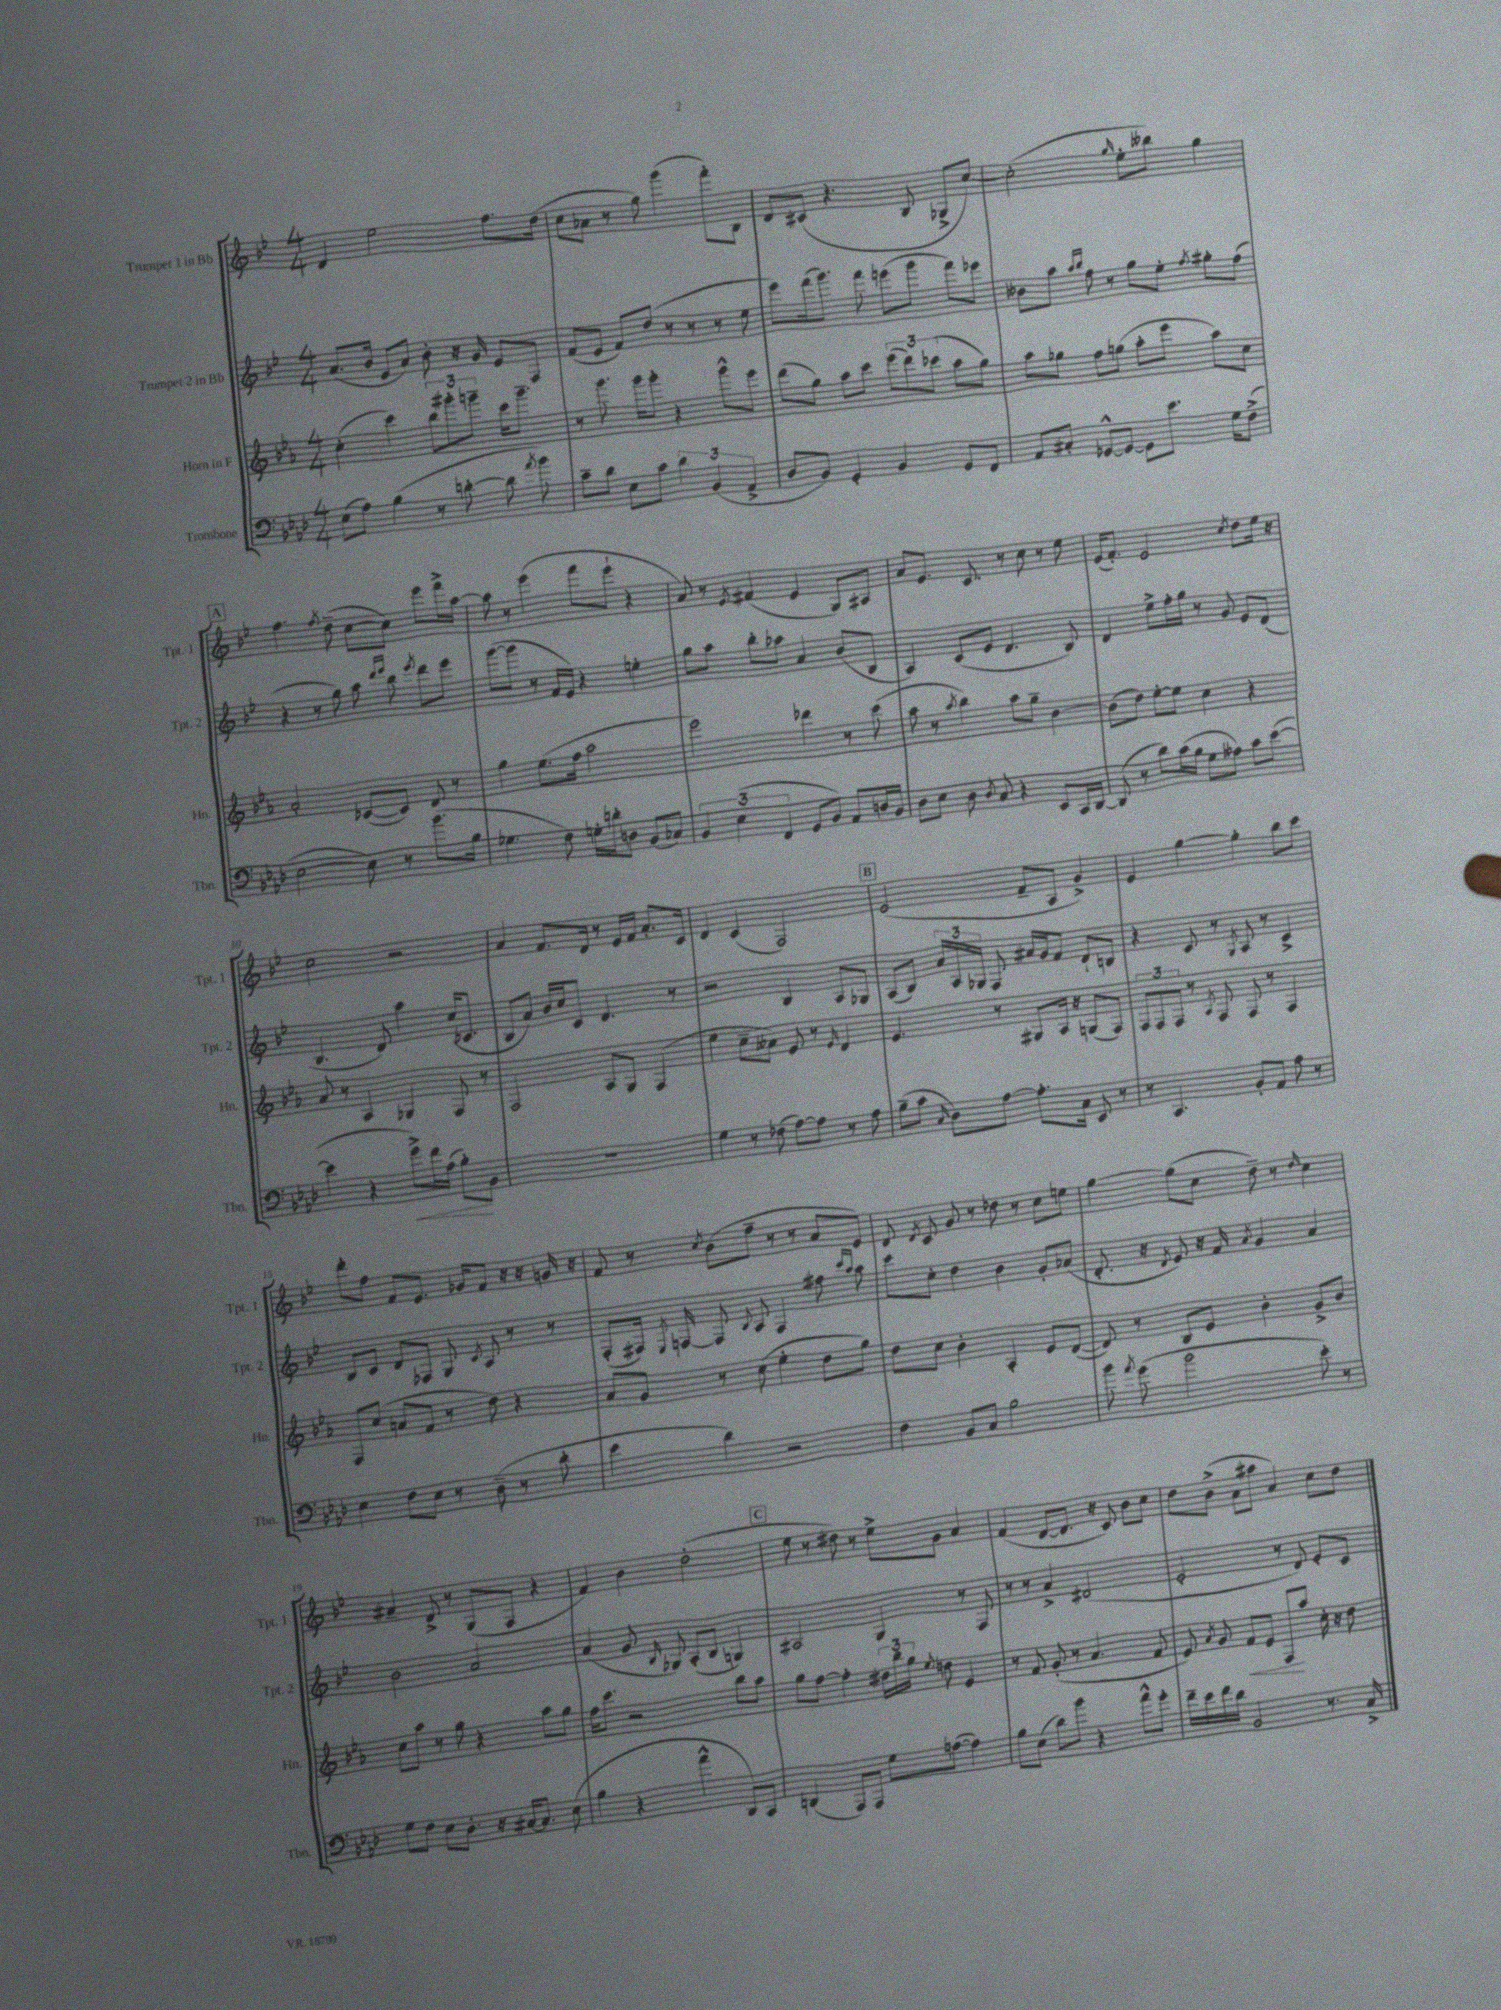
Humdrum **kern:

**kern	**kern	**kern	**kern
*staff4	*staff3	*staff2	*staff1
*clefF4	*clefG2	*clefG2	*clefG2
*k[b-e-a-d-]	*k[b-e-a-]	*k[b-e-]	*k[b-e-]
*M4/4	*M4/4	*M4/4	*M4/4
(8E-	(4cc'	(8.a	4d
8A-)	.	.	.
.	.	16b-	.
(4B-	4ccc)	8e-	2ee-
.	.	8a)	.
8r	12bb-	8b-'	.
.	12ggg#'	.	.
[8d'	.	16r	.
.	12ggg~	.	.
.	.	16g	.
8d]	16ccc	8e-	8.ff
.	8.ggg~	.	.
8qa-	.	.	.
8b-)	.	8F	.
.	.	.	(16dd
=	=	=	=
8c~	8r	(8f	8cc
8d-	8.ggg	8e-	8a-
8E-	.	8f)	8r
.	16ggg	.	.
8c	8ggg'	(8dd	8gg)
6d-	4r	8r	(4ggg
.	.	8r	.
(6BB-	.	.	.
.	8ggg^^	8r	8fff')
6AA-^	.	.	.
.	8eee-	8ee-	8B-
=	=	=	=
8D-	(8ddd	8eee-)	8d
8BB-)	8gg)	(16fff	(8c#
.	.	8.ggg)	.
4GG'	8aa-	.	4.r
.	8ccc	8fff	.
4BB-	(12eee-	(8eee	.
.	12ddd)	.	.
.	.	8ggg	8B-
.	(12ccc-	.	.
8GG	8aa-	8fff)	8G-^
8FF	8gg)	8eee-	[8cc)
=	=	=	=
8AA-	8aa-	8b--	(2cc']
8C#'	8gg-	8aa	.
.	.	16qqaa	.
.	.	16qqbb-	.
[8GG-^^	8ff	8ff	.
8GG-_	(8gg	8r	.
.	.	.	16qqgg
8GG-]	8aa-'	8gg	8ee-'
8.e-	8eee-	8ee-'	8bb--)
.	.	8qff	.
.	8aa-)	8gg#'	4gg
16G	.	.	.
(8F^	8cc	(8ff	.
=	=	=	=
[2E-	2a-'	4r	4.ff
.	.	8r	.
.	.	.	8qff
.	.	8gg)	(8dd~
8E-])	([8c-	8aa	[8cc
.	.	16qqddd	.
.	.	16qqeee-	.
8r	8c-])	8bb-	8cc])
.	.	8qeee-	.
(8.b-	8d	8ddd	8eee-
.	8r	8eee-	16fff^
16B-	.	.	[16aa
=	=	=	=
4.G-	4gg	([8ggg	8aa]
.	.	8ggg]	8r
.	(8.ee-	8r	(4eee-
8F)	.	16f	.
.	16ff	16e-)	.
16G'	2aa-	4r	8fff
16d'	.	.	.
8D	.	.	8eee-`
(8BB-	.	4ee'	4r
8C-)	.	.	.
=	=	=	=
6BB-	2eee-)	8gg	8a)
.	.	8aa	8r
(6E-	.	.	.
.	.	.	8qe-
.	.	8bb-'	(4f#
6FF	.	.	.
.	.	8aa-	.
8GG	4ddd-	4a	4e-
8BB-)	.	.	.
8AA-	8r	(8b-	8G)
16D	(8ccc	8B-	8A#
16BB-	.	.	.
=	=	=	=
8D-	8aa-	4A)	8a
8E-	8r	.	8.e-
.	8qaa-	.	.
8D-	4bb-)	(8c	.
.	.	.	8.c
8qD-	.	.	.
8C	.	8e-	.
4r	8aa-	4.d	8r
.	8gg~	.	8cc
8EE-	[4b-	.	8r
16CC	.	8B-)	8ee-
[16DD-	.	.	.
=	=	=	=
(8DD-]	(8b-]	4d	(16e-
.	.	.	8.f')
8r	8dd)	.	.
8d-)	[8ee-'	8ee-^	2e-
(16c	8ee-]	16ff'	.
16B-	.	16gg	.
8G	4cc	8r	.
8A--)	.	8g	.
.	.	.	8qcc
8c	4r	8e-	8dd
([8e-	.	(8d	16ee-
.	.	.	16r
=	=	=	=
4e-]	8a-	4.B-	2cc
.	8r	.	.
4r	4A-	.	.
.	.	8d)	.
8g^)	4G-	4aa	2r
16f	.	.	.
(16A-	.	.	.
8B-')	8F	(16cc	.
.	.	8.c-	.
8BB-	8r	.	.
=	=	=	=
1r	2F	8B-	4a
.	.	8a)	.
.	.	16b-	8.f
.	.	16cc	.
.	.	8c	.
.	.	.	16d
.	8A-	4.d	8r
.	8G	.	16e-
.	.	.	16f
.	(4F	.	8.a'
.	.	8r	.
.	.	.	16c
=	=	=	=
4G	4ee-	2r	4d
8r	8cc~	.	(4c
(8F-	8a--)	.	.
[8A-)	8e-	4B-	2F)
8A-]	8r	.	.
.	16qqe-	.	.
8r	4d	8A	.
8A-	.	8G-	.
=	=	=	=
(8B-~	4.e-	(8A	(2e-
8c	.	8B-)	.
16qqC	.	.	.
8D-)	.	24a	.
.	.	24A	.
.	.	24G-	.
[8A-	8r	8F	.
8.A-']	8G#	16a#	8f~
.	.	16g	.
.	16A-	8f	8A
16C	16r	.	.
8EE-	(8G	8d`	4g^)
8r	8F)	8B	.
=	=	=	=
8r	12F	4r	4e-
.	12F	.	.
4.CC	.	.	.
.	12F	.	.
.	8r	8c	[4gg
.	8qA-	.	.
.	8F	8r	.
.	.	8qG	.
8BB-'	8F	8A	4gg']
8AA-	8r	8r	.
8A-	4F	4c^	8bb-
8r	.	.	8ccc
=	=	=	=
4E-	8F	8B-	8ddd'
.	(8cc	8c	8ff
8F	8a	8d	8f
8E-	8f	8F-	8.e-
8r	8r	8G	.
.	.	.	16g-
.	.	8qc	.
(8D-~	8dd)	8A	8f
8r	4r	8r	16r
.	.	.	16r
8d-'	.	8r	16g
.	.	.	16r
=	=	=	=
4e-	8a-	(8F'	8f
.	8g	16F#)	8r
.	.	8qE-	.
.	.	[16F	.
.	.	.	8qcc
4d-)	8r	8F]	(8b-
.	.	8qqB-	.
.	(8cc	8A	8ff~
2r	4ee-'	4F	8r
.	.	.	8r
.	8dd	8ff#	8a
.	.	16qqccc	.
.	.	16qqaa	.
.	8gg)	8aa	8e-)
=	=	=	=
4F	8dd	8ccc	8d
.	.	.	8qd
.	8cc	8cc'	8c
8BB-	4b-'	4dd	8g
8C	.	.	8r
2B-	4A-'	4b-	8dd-
.	.	.	8r
.	8e-	8g'	8cc
.	([8d	(8a-	8ee
=	=	=	=
8b-	8d])	8.d'	[4gg
8qa-	.	.	.
(8g	8r	.	.
.	.	16r	.
.	.	8qd	.
2b-	8B-	8e-)	(8gg]
.	8e-	16r	8cc
.	.	16f	.
.	.	8qa	.
.	4b-'	4g	8dd~)
.	.	.	8r
.	.	.	16qqdd
8e-')	8g^	4a	4cc
8r	8b-	.	.
=	=	=	=
8G	8cc	2b-	4a#~
8F	8aa-	.	.
8E-	8r	.	8d^
8.D-'	8gg	.	8r
.	4r	2a	(8G
16r	.	.	.
[16C#	.	.	8F
8.C#]	.	.	.
.	8aa-	.	4r
(8E-	8gg	.	.
=	=	=	=
4B-	16ff	(4a	4f)
.	8.ccc	.	.
4r	2r	8g	4b-
.	.	16qqB-	.
.	.	8G-)	.
4a-^^	.	(8A'	(2dd'
.	.	8B-	.
8DD-)	8bb-	4G)	.
8CC	8aa-	.	.
=	=	=	=
(4DD	8gg	2A#	8ee-
.	[8ff	.	8r
8AAA-)	4ff']	.	8dd#)
8AAA-	.	.	8r
8G	24dd#	4G	8ee-^
.	24bb-	.	.
.	24gg	.	.
.	8qqee-	.	.
([8A	8dd	.	8g
4A])	4e-	8r	4a
.	.	8F	.
=	=	=	=
8B-	8r	8r	(4f
(8E-	8f	8r	.
8d-)	(8g'	4a^	[8d
8b-	8r	.	8.d]
4r	4.a-	(2d#	.
.	.	.	16r
.	.	.	8c)
8a-^^	.	.	8b-
8g'	8f	.	8cc
=	=	=	=
16f~	8e-)	2e-'	8dd
16e-	.	.	.
.	8qa-	.	.
16f	8g	.	(8b-^
16d-	.	.	.
2BB-	8f	.	8a
.	8e-	.	8aa#
.	8F	8r	4a)
.	8aa-	8d)	.
8.r	16cc'	8e-'	8cc
.	16r	.	.
.	8dd	8c	8dd
16C^	.	.	.
==	==	==	==
*-	*-	*-	*-
